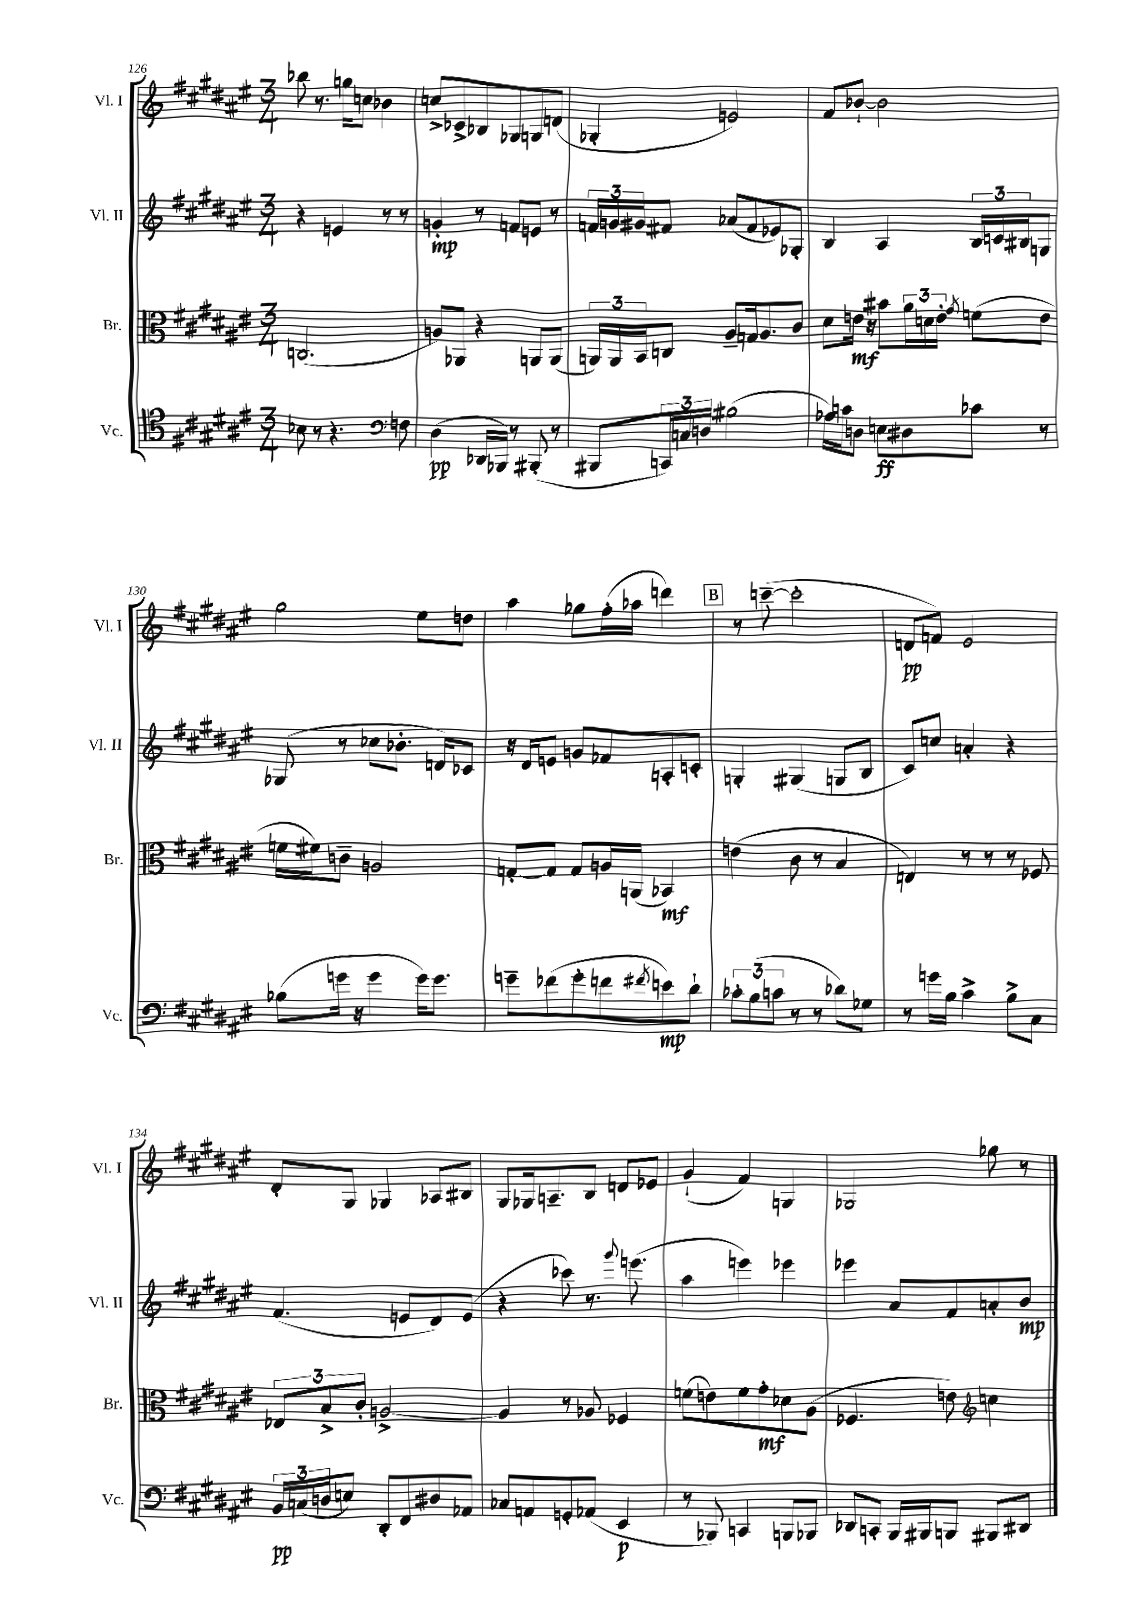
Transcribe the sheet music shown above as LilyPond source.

<<
\new StaffGroup <<
\new Staff = "s0" \with { instrumentName = "Vl. I" shortInstrumentName = "Vl. I" } {
    \clef treble \key fis \major \numericTimeSignature \time 3/4
    bes''8 r8. g''16 c''8 bes'4 |
    c''8-> ces'8-> bes8 ges8 g8 d'8( |
    ges4-. e'2) |
    fis'8 bes'8~-! bes'2 |
    gis''2 eis''8 d''8 |
    ais''4 ges''8 fis''16-.( aes''16 d'''4) |
    \mark \markup { \box "B" } r8 c'''8~--( c'''2-. |
    d'8\pp f'8) eis'2 |
    dis'8-. gis8 ges4 aes8 bis8 |
    gis8 ges16 a8.-- b8 d'8 ees'8 |
    gis'4-!( fis'4) g4 |
    ges2 ges''8 r8 \bar "|." |
}
\new Staff = "s1" \with { instrumentName = "Vl. II" shortInstrumentName = "Vl. II" } {
    \clef treble \key fis \major \numericTimeSignature \time 3/4
    r4 e'4 r8 r8 |
    g'4-.\mp r8 f'8 e'8 r8 |
    \tuplet 3/2 { f'16 g'16 gis'16 } fis'8 aes'8( fis'8 ees'8) ges8-. |
    b4 ais4 \tuplet 3/2 { b16 c'16 bis16 } g8 |
    ges8( r8 ces''8 bes'8.-. d'16) ces'8 |
    r16 dis'16 e'8 g'8 fes'8 a8-. c'8-. |
    \mark \markup { \box "B" } g4-. gis4( g8 b8 |
    cis'8) c''8 a'4-. r4 |
    fis'4.( e'8 dis'8) e'8( |
    r4 ces'''8) r8. \appoggiatura { gis'''8 } e'''8.( |
    ais''4 e'''4) ees'''4 |
    ees'''4 ais'8 fis'8 a'8-. b'8\mp \bar "|." |
}
\new Staff = "s2" \with { instrumentName = "Br." shortInstrumentName = "Br." } {
    \clef alto \key fis \major \numericTimeSignature \time 3/4
    c2.( |
    a8) aes,8 r4 a,8 a,8( |
    \tuplet 3/2 { a,16) a,16 b,16 } c8 ais8-- g16 ais8. cis'8 |
    dis'8 e'16\mf r16 bis'8 \tuplet 3/2 { ais'16 d'16 e'16-. } \acciaccatura { gis'8 } f'8( e'8 |
    f'16 fis'16) c'8-- a2 |
    g8~-. g8 g8 a16 a,16( bes,4\mf) |
    \mark \markup { \box "B" } e'4( cis'8 r8 b4 |
    e4) r8 r8 r8 fes8 |
    \tuplet 3/2 { ees8 b8-> cis'8-. } a2~-> |
    a4 r8 aes8 fes4 |
    f'8( e'8) f'8 gis'8-.\mf des'8 ais8( |
    fes4. e'8) \clef treble c''4 \bar "|." |
}
\new Staff = "s3" \with { instrumentName = "Vc." shortInstrumentName = "Vc." } {
    \clef tenor \key fis \major \numericTimeSignature \time 3/4
    bes8 r8 r4. \clef bass f8 |
    dis4\pp( des,16 bes,,16) r8 bis,,8-.( r8 |
    bis,,8 \tuplet 3/2 { c,16) c16 d16 } bis2( |
    aes16) c'16 d8 e8\ff dis8 ces'8 r8 |
    bes8( g'16 r16 g'4 g'16) g'8. |
    g'8-- fes'8( g'8-. f'8 \acciaccatura { fis'8 } e'8\mp) dis'8-! |
    \mark \markup { \box "B" } \tuplet 3/2 { ces'8-. b8( c'8 } r8 r8 des'8) ges8 |
    r8 g'16 b16 cis'4-> b8-> cis8 |
    \tuplet 3/2 { b,16\pp c16( d16 } e8) dis,8-. fis,8 dis8 aes,8 |
    ces8 a,8 g,8-. aes,8( eis,4\p |
    r8 bes,,8) c,4 b,,8 bes,,8 |
    des,8 c,8-. b,,16 bis,,16 b,,8 bis,,8 dis,8 \bar "|." |
}
>>
>>
\layout { \context { \Score currentBarNumber = #126 } }
